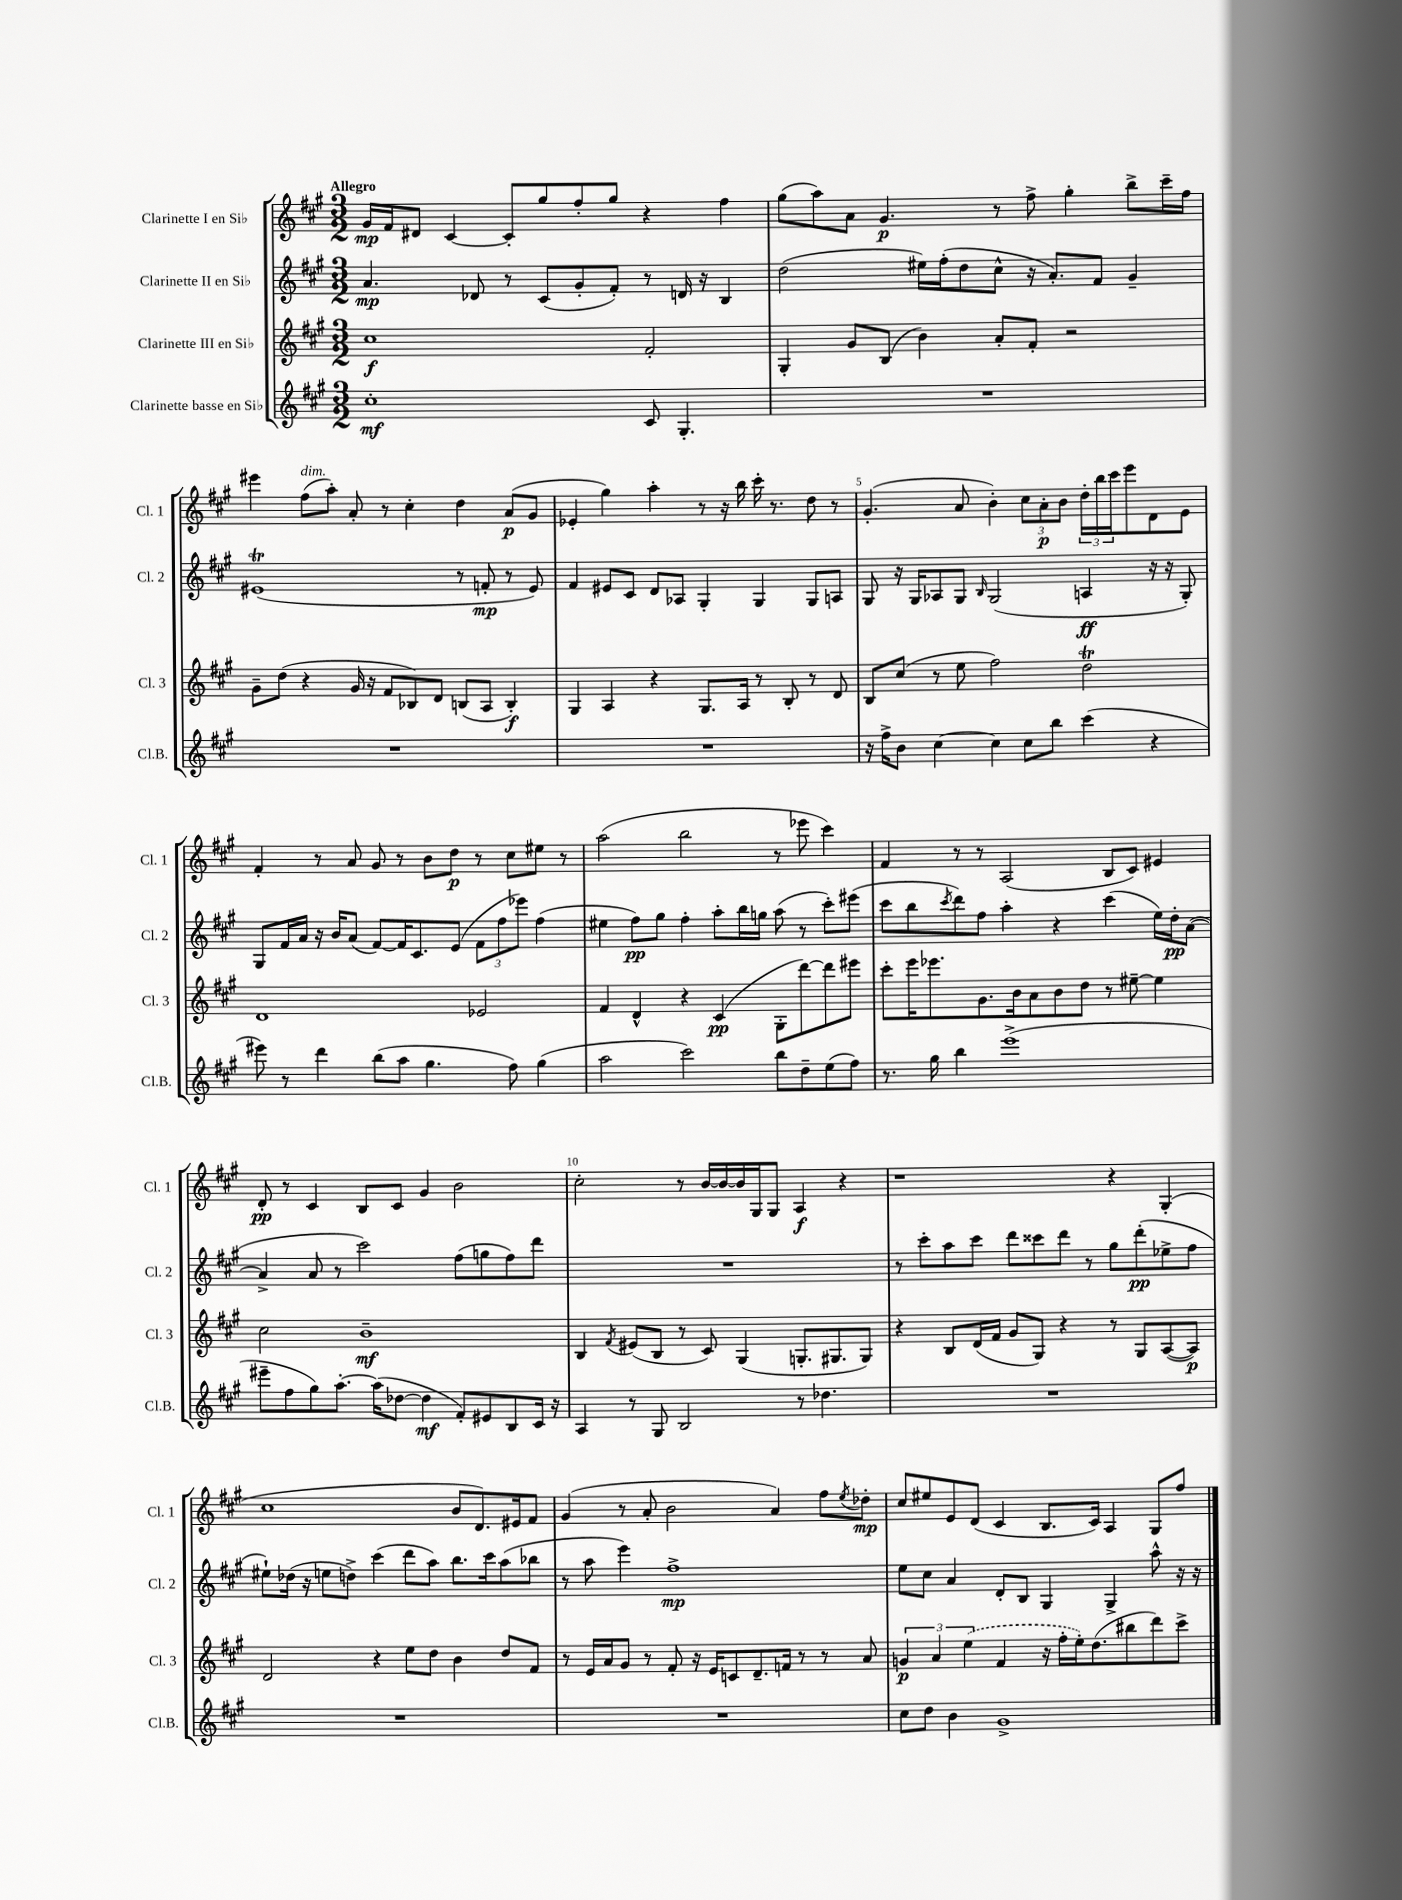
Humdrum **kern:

**kern	**kern	**kern	**kern
*staff4	*staff3	*staff2	*staff1
*clefG2	*clefG2	*clefG2	*clefG2
*k[f#c#g#]	*k[f#c#g#]	*k[f#c#g#]	*k[f#c#g#]
*M3/2	*M3/2	*M3/2	*M3/2
1cc#'	1cc#	4.a/	16g#/LL
.	.	.	16f#/J
.	.	.	8d#/J
.	.	.	[4c#/
.	.	8d-/	.
.	.	8r	8c#'/]L
.	.	(8c#/L	8gg#/
.	.	8g#'/	8ff#'/
.	.	8f#'/J)	8gg#/J
8c#/	2f#'/	8r	4r
4.G#'/	.	16d/	.
.	.	16r	.
.	.	4B/	4ff#\
=	=	=	=
1.r	4G#'/	(2dd\	(8gg#\L
.	.	.	8aa\)
.	8g#/L	.	8a\J
.	(8B/J	.	4.g#/
.	4b\)	16ee#\LL)	.
.	.	(16ff#'\J	.
.	.	8dd\	.
.	8a'/L	8cc#^^\J	8r
.	8f#'/J	16r	8ff#^\
.	.	8.a'/L)	.
.	2r	.	4gg#'\
.	.	8f#/J	.
.	.	4g#~/	8bb^\L
.	.	.	16ccc#~\L
.	.	.	16ff#\JJ
=	=	=	=
1.r	8g#~\L	(1e#	4eee#\
.	(8dd\J	.	.
.	4r	.	(8ff#\L
.	.	.	8aa'\J)
.	16g#/	.	8a'/
.	16r	.	.
.	8f#/L	.	8r
.	8B-/)	.	4cc#'\
.	8d/J	.	.
.	(8B/L	8r	4dd\
.	8A/J	8f'/	.
.	4B'/)	8r	(8a/L
.	.	8e#/)	8g#/J
=	=	=	=
1.r	4G#/	4f#/	4e-'/
.	4A/	8e#/L	4gg#\)
.	.	8c#/J	.
.	4r	8d/L	4aa'\
.	.	8A-/J	.
.	8.G#/L	4G#'/	8r
.	.	.	16r
.	16A/Jk	.	16bb\
.	8r	4G#/	16ccc#'\
.	.	.	8.r
.	8B'/	.	.
.	8r	8G#/L	8dd\
.	8d/	8A/J	8r
=	=	=	=
16r	8B/L	8G#/	(4.g#'/
16ff#^\LK	.	.	.
8b\J	(8cc#/J	16r	.
.	.	16G#/LK	.
[4cc#\	8r	8A-/	.
.	8ee\	8G#/J	8a/
.	.	16qqB/	.
4cc#\]	2ff#\)	(2G#/	4b'\)
8cc#\L	.	.	12cc#\L
.	.	.	12a'\
8bb\J	.	.	.
.	.	.	12b\J
(4ccc#\	2dd\	4A/	24dd'\LL
.	.	.	24bb\
.	.	.	24ccc#\J
.	.	.	8eee\
4r	.	16r	8d\
.	.	16r	.
.	.	8G#'/)	8e\J
=	=	=	=
8eee#\)	1d	8G#/L	4f#'/
8r	.	16f#/L	.
.	.	16a/JJ	.
4ddd\	.	16r	8r
.	.	16b/LK	.
.	.	(8a/J	8a/
(8bb\L	.	[8f#/L)	8g#/
8aa\J	.	16f#/]K	8r
.	.	8.c#/	.
4.gg#\	.	.	8b\L
.	.	(8e/J	8dd\J
.	2e-/	12f#\L	8r
.	.	12ff#\	.
8ff#\)	.	.	8cc#\L
.	.	12eee-\J)	.
(4gg#\	.	(4ff#\	8ee#\J
.	.	.	8r
=	=	=	=
2aa\	4f#/	4ee#\	(2aa\
.	4d^^/	8ff#\L)	.
.	.	8gg#\J	.
2ccc#\)	4r	4ff#'\	2bb\
.	(4c#/	8aa'\L	.
.	.	16bb\L	.
.	.	16gg\JJ	.
8bb\L	8G#'\L	(8aa\	8r
8dd~\	[8ddd\)	8r	8eee-\
(8ee\	8ddd\]	8ccc#'\L)	4ccc#\)
8ff#\J)	8eee#\J	(8eee#\J	.
=	=	=	=
8.r	8ccc#'\L	8ccc#\L	4f#/
.	16eee\K	8bb\	.
16gg#\	8.eee-\	.	.
.	.	8qccc#/	.
4bb\	.	8ddd\)	8r
.	8.g#\	8ff#\J	8r
(1eee^	.	4aa'\	(2A/
.	16b\k	.	.
.	8a\	.	.
.	8b\	4r	.
.	8dd\J	.	.
.	8r	(4ccc#\	8B/L
.	[8ee#~\	.	8c#/J)
.	4ee#\]	16ee\LL)	4e#/
.	.	16dd'\J	.
.	.	([8a\J	.
=	=	=	=
8eee#~\L	2cc#\	4a^/]	8d'/
8ff#\	.	.	8r
8gg#\)	.	8a/	4c#/
[8.aa'\J	.	8r	.
.	1b~	2ccc#\)	8B/L
(16aa\]LK	.	.	.
[8dd-\J	.	.	8c#/J
4dd-\]	.	.	4g#/
8f#'/L)	.	(8ff#\L	2b\
8e#/	.	8gg\	.
8B/	.	8ff#\)	.
16c#/Jk	.	8ddd\J	.
16r	.	.	.
=	=	=	=
4A/	4B/	1.r	2cc#'\
.	8qf#/	.	.
8r	(8e#/L	.	.
8G#/	8B/J	.	.
2B/	8r	.	8r
.	8c#/)	.	[16b/LL
.	.	.	16b/_
.	(4G#/	.	16b/]
.	.	.	16G#/J
.	.	.	8G#/J
8r	8.G'/L	.	4A/
4.dd-\	.	.	.
.	8.G#/	.	.
.	.	.	4r
.	8G#/J)	.	.
=	=	=	=
1.r	4r	8r	1r
.	.	8ccc#'\L	.
.	8B/L	8aa\	.
.	(16d/L	8ccc#\J	.
.	16f#/JJ	.	.
.	8g#/L	8ddd\L	.
.	8G#/J)	8ccc##\	.
.	4r	8ddd\J	.
.	.	8r	.
.	8r	8gg#\L	4r
.	8G#/L	(8ddd'\	.
.	([8A/	8ee-^\	(4G#'/
.	8A/]J)	8ff#\J	.
=	=	=	=
1.r	2d/	8ee#`\L)	1cc#
.	.	(16dd-\Jk	.
.	.	16r	.
.	.	8ee\L	.
.	.	8dd^\J)	.
.	4r	(4ccc#\	.
.	8ee\L	8ddd\L	.
.	8dd\J	8aa\J)	.
.	4b\	8.bb\L	8b/L
.	.	.	8.d/)
.	.	16ccc#\k	.
.	8dd/L	(8aa\	.
.	.	.	16e#/k
.	8f#/J	8bb-\J	8f#/J
=	=	=	=
1.r	8r	8r	(4g#/
.	16e/LL	8aa\	.
.	16a/J	.	.
.	8g#/J	4eee\)	8r
.	8r	.	8a'/
.	8f#'/	1ff#^	2b\
.	16r	.	.
.	16e/LK	.	.
.	8c/	.	.
.	8.d~/	.	.
.	.	.	4a/)
.	16f/Jk	.	.
.	8r	.	.
.	8r	.	8ff#\L
.	.	.	8qee/
.	8a/	.	8dd-'\J
=	=	=	=
8cc#\L	6g/	8ee\L	8cc#/L
8dd\J	.	8cc#\J	8ee#/
.	6a/	.	.
4b\	.	4a/	8e/
.	(6ee\	.	.
.	.	.	(8d/J
1g#^	4f#/	8d'/L	4c#/
.	.	8B/J	.
.	16r	4G#/	8.B/L
.	16ff#'\LL	.	.
.	16ee'\J)	.	.
.	(8.dd\	.	16c#/Jk)
.	.	4G#^/	4A/
.	8bb#\	.	.
.	8ddd\)	8aa^^\	8G#/L
.	8ccc#^\J	16r	8ff#/J
.	.	16r	.
==	==	==	==
*-	*-	*-	*-
